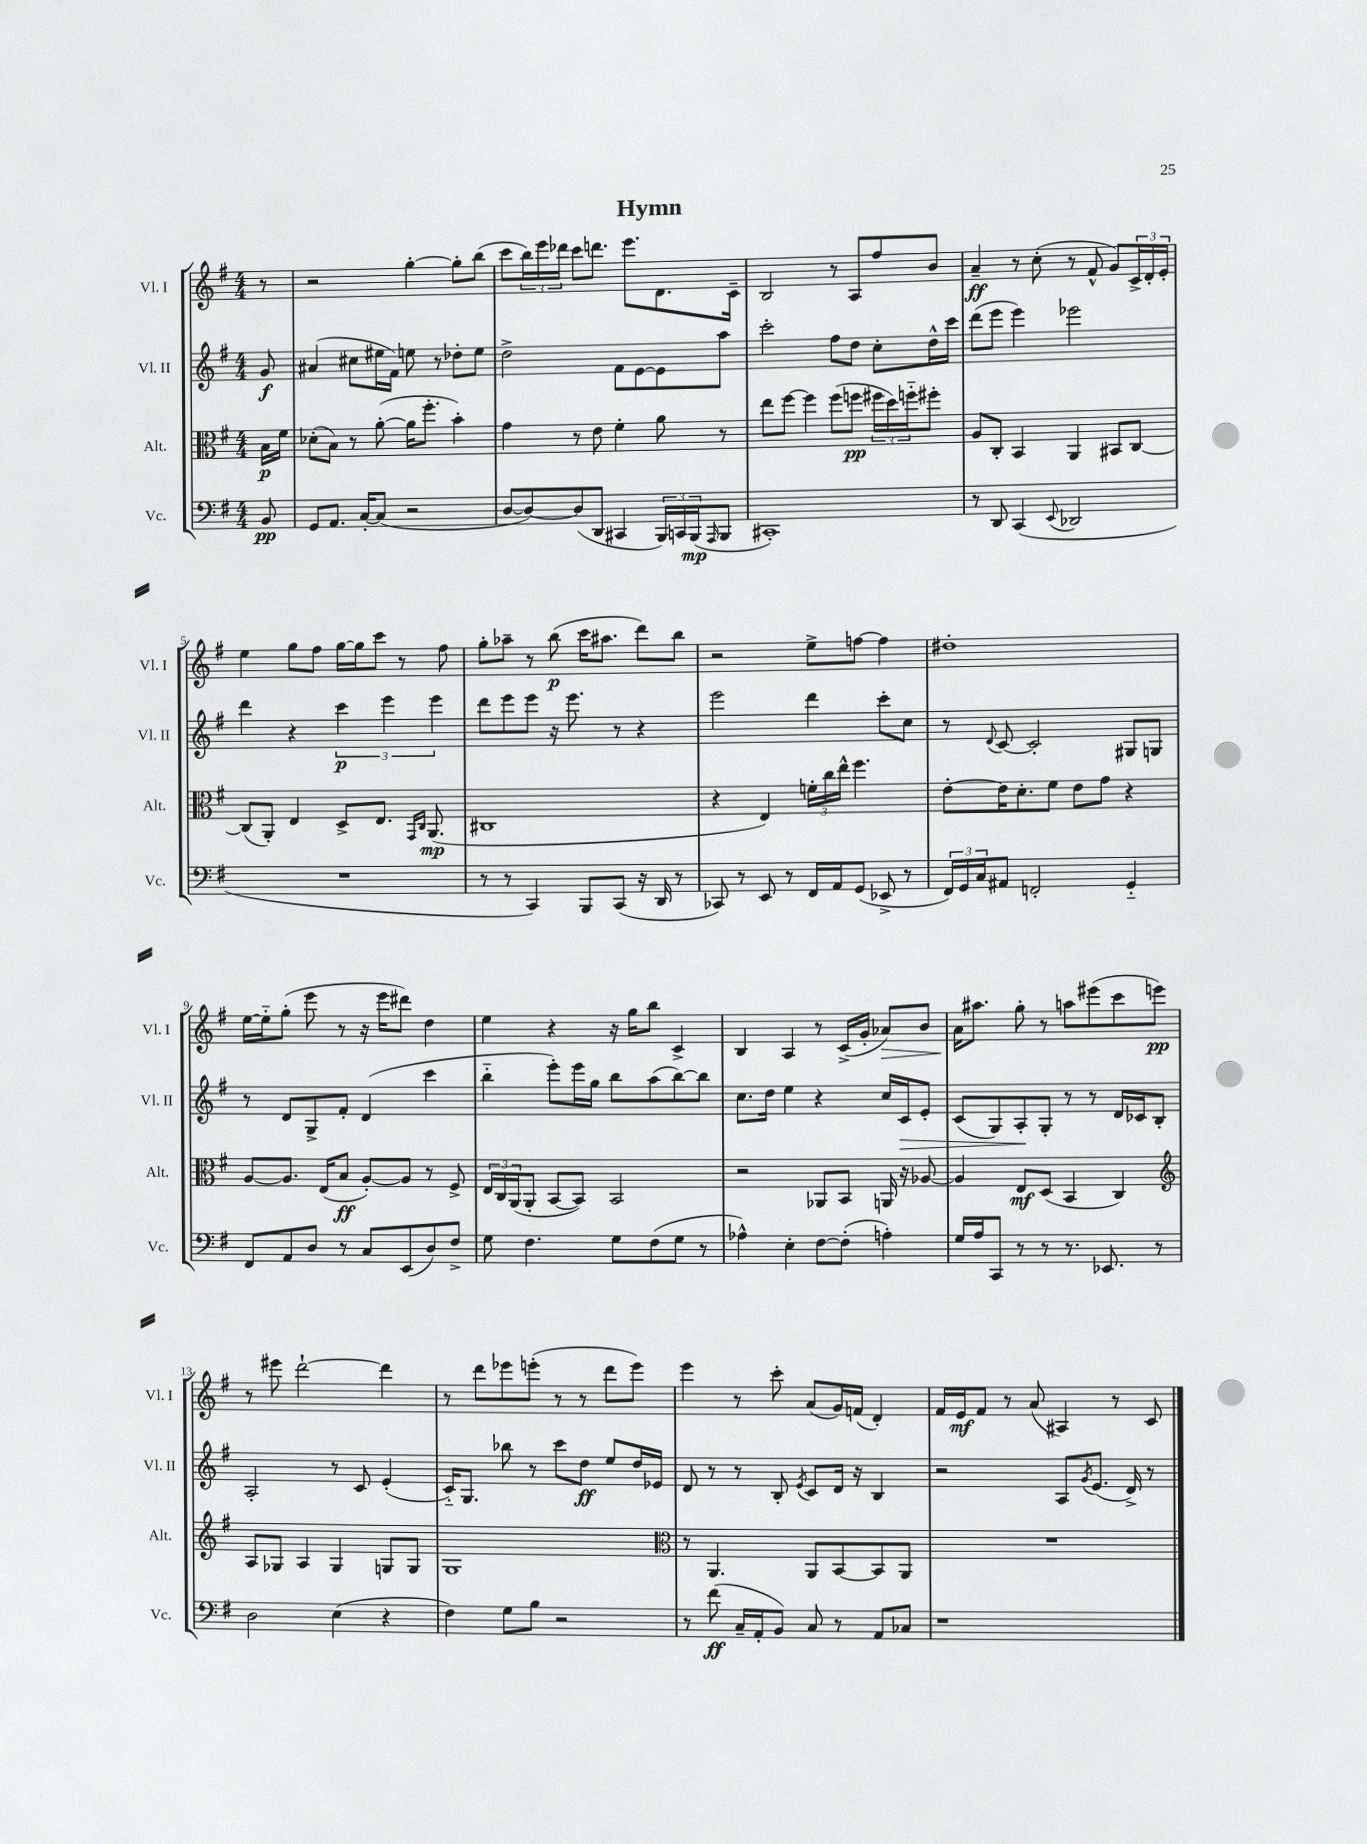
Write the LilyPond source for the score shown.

\header { title = "Hymn" }
<<
\new StaffGroup <<
\new Staff = "s0" \with { instrumentName = "Vl. I" shortInstrumentName = "Vl. I" } {
    \clef treble \key g \major \numericTimeSignature \time 4/4 \partial 8
    r8 |
    r2 g''4~-. g''8-. b''8( |
    c'''8 \tuplet 3/2 { b''16) e'''16 des'''16 } c'''8 d'''8. e'''8. d'8. c'16-- |
    b2 r8 a8 fis''8 b'8 |
    a'4--\ff r8 c''8-.( r8 fis'8-^ g'8) \tuplet 3/2 { c'16-> d'16-. e'16-. } |
    e''4 g''8 fis''8 g''16~ g''16 c'''8 r8 fis''8 |
    g''8-. aes''8-- r8 b''8\p( c'''16 ais''8. d'''8) b''8 |
    r2 e''8-> f''8~ f''4 |
    dis''1-. |
    e''16~ e''16-_ g''8-.( e'''8 r8 r16 e'''16 dis'''8) d''4 |
    e''4 r4 r16 g''16 b''8 c'4-> |
    b4 a4 r8 c'16->( g'16-. aes'8\>) b'8 |
    a'16\! ais''8. g''8-. r8 a''8 eis'''8( c'''8 e'''8\pp) |
    r8 eis'''8 d'''2~-! d'''4 |
    r8 d'''8 ees'''8 e'''8-.( r8 r8 d'''8 e'''8) |
    e'''4 r8 c'''8-. a'8( g'16) f'16( d'4-.) |
    fis'16 e'16\mf fis'8 r8 a'8( ais4) r8 c'8 \bar "|." |
}
\new Staff = "s1" \with { instrumentName = "Vl. II" shortInstrumentName = "Vl. II" } {
    \clef treble \key g \major \numericTimeSignature \time 4/4 \partial 8
    g'8\f |
    ais'4( cis''8 eis''16 fis'16) e''8 r8 des''8-. e''8 |
    d''2-> fis'8 e'8~ e'8 a''8 |
    c'''2-. fis''8 d''8 c''8-. d''16-^ c'''16 |
    d'''8( e'''8 e'''4) ees'''2 |
    d'''4 r4 \tuplet 3/2 { c'''4\p e'''4 e'''4 } |
    d'''8 e'''8 e'''8 r16 e'''8. r8 r4 |
    e'''2 d'''4 c'''8-. c''8 |
    r8 \appoggiatura { d'8 } c'8~ c'2-. gis8 g8 |
    r8 d'8 g8-> fis'8-. d'4( c'''4 |
    b''4-_ e'''8-.) e'''16 g''16 b''8 a''8( b''8~) b''8 |
    c''8. d''16 e''4 r4 c''16 c'16\> e'8-. |
    c'8( g8) a8-.\! g8-. r8 r8 d'16 ces'16 b8-. |
    a2-. r8 c'8 e'4-.( |
    c'16-_) g8. bes''8 r8 c'''8 d''8\ff e''8 d''16 ees'16 |
    d'8 r8 r8 b8-. \acciaccatura { e'8 } c'8 d'16 r16 b4 |
    r2 a8 \acciaccatura { g'8 } e'8.( d'16->) r8 \bar "|." |
}
\new Staff = "s2" \with { instrumentName = "Alt." shortInstrumentName = "Alt." } {
    \clef alto \key g \major \numericTimeSignature \time 4/4 \partial 8
    b16\p fis'16 |
    des'8-.( b8) r8 a'8~-.( a'16 fis''8.-. b'4-.) |
    g'4 r8 e'8 fis'4-. a'8 r8 |
    e''8 fis''8~ fis''4 fis''8( f''8\pp \tuplet 3/2 { fis''16 d''16) f''16-_ } fis''8-. |
    a8 c8-. b,4 a,4 bis,8 c8~ |
    c8( a,8-.) e4 d8-> e8. \grace { g,16 c16 } a,8.\mp( |
    cis1 |
    r4 e4) \tuplet 3/2 { f'16-. c''16 e''16-^ } fis''4. |
    e'8~-. e'16 d'8.-. fis'8 e'8 g'8 r4 |
    a8~ a8. e16( b8\ff a8~-.) a8 r8 fis8-> |
    \tuplet 3/2 { e16 c16 a,16( } a,8-. b,8~ b,8) b,2 |
    r2 aes,8 b,8 a,16 r16 aes8~ |
    aes4 e8\mf d8( b,4 c4) |
    \clef treble a8 ges8 a4 ges4 g8 g8 |
    g1 |
    \clef alto r8 a,4. a,8 b,8~ b,8 a,8 |
    R1 \bar "|." |
}
\new Staff = "s3" \with { instrumentName = "Vc." shortInstrumentName = "Vc." } {
    \clef bass \key g \major \numericTimeSignature \time 4/4 \partial 8
    b,8\pp |
    g,8 a,8. c16~-. c8( r2 |
    d8~ d8~) d8( d,8 cis,4 \tuplet 3/2 { b,,16) c,16 b,,16\mp( } \grace { a,,16 } b,,8 |
    cis,1-.) |
    r8 d,8 c,4( \appoggiatura { e,8 } des,2 |
    R1 |
    r8 r8 c,4) b,,8 c,8( r16 d,16 r8 |
    ces,8) r8 e,8 r8 fis,16 a,16 g,8( ees,8-> r8 |
    \tuplet 3/2 { fis,16) g,16 c16 } ais,8 f,2-. g,4-_ |
    fis,8 a,8 d8 r8 c8 e,8( d8) fis8-> |
    g8 fis4. g8 fis8( g8 r8 |
    aes4-^) e4-. fis8~ fis8-.( a4-.) |
    g16 a16 c,8 r8 r8 r8. ees,8. r8 |
    d2 e4( r4 |
    fis4) g8 b8 r2 |
    r8 fis'8\ff( c16-- a,16-. b,8) c8 r8 a,8 ces8 |
    r1 \bar "|." |
}
>>
>>
